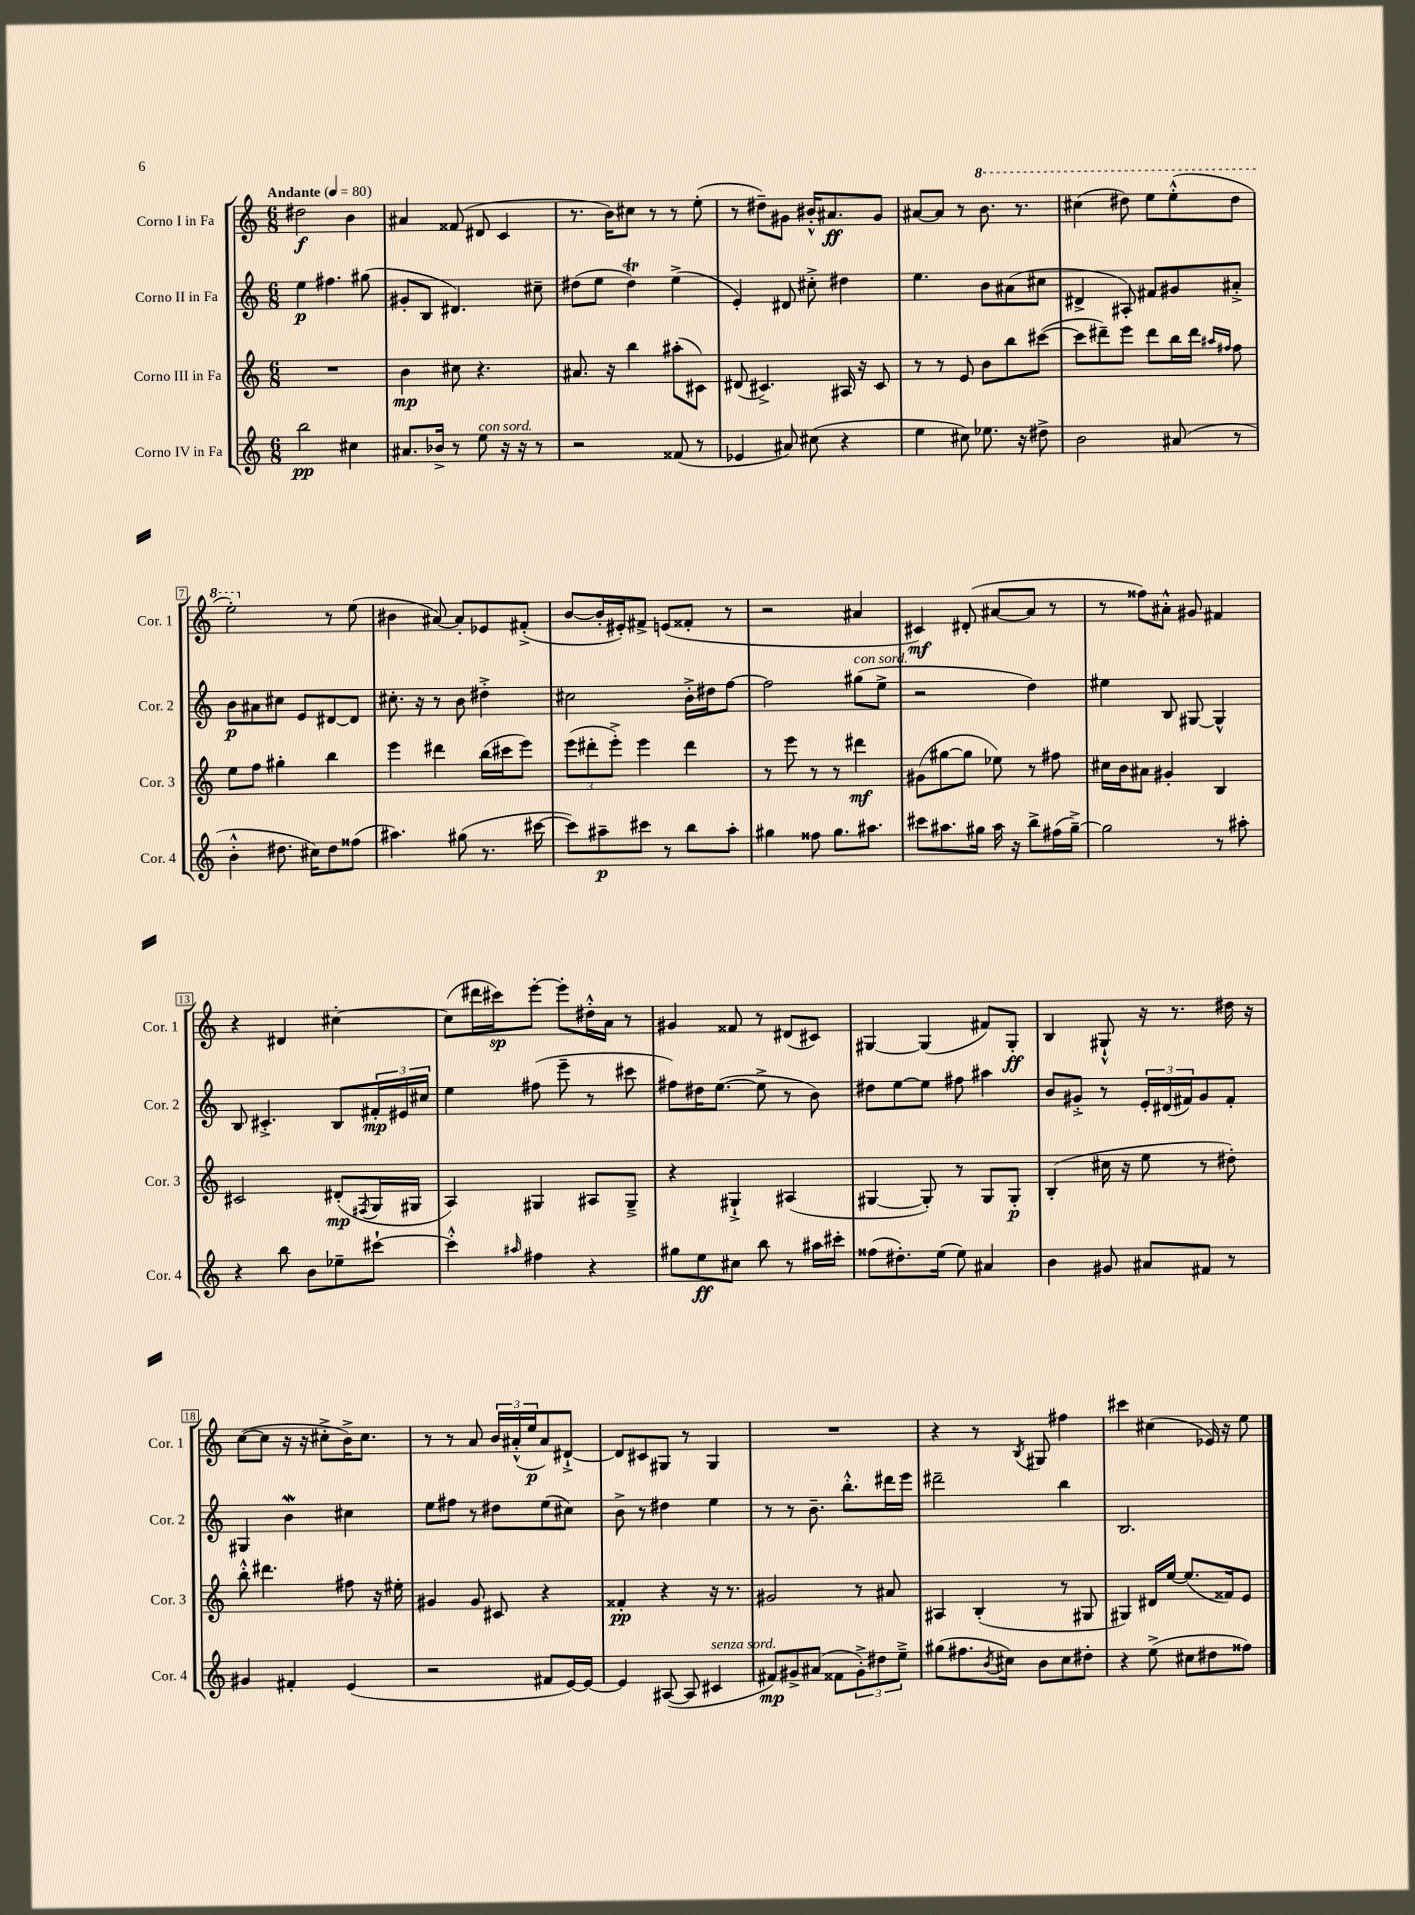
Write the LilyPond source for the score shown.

<<
\new StaffGroup <<
\new Staff = "s0" \with { instrumentName = "Corno I in Fa" shortInstrumentName = "Cor. 1" } {
    \clef treble \key c \major \numericTimeSignature \time 6/8 \tempo "Andante" 4 = 80
    dis''2\f b'4 |
    ais'4 fisis'8( dis'8 c'4 |
    r8. b'16) cis''8 r8 r8 e''8-.( |
    r8 dis''8--) gis'8 bis'16-.-^ ais'8.\ff gis'8 |
    ais'8~ ais'8 r8 \ottava #1 b''8. r8. |
    cis'''4( dis'''8) e'''8 e'''8-.-^( dis'''8 |
    e'''2-.) \ottava #0 r8 e''8( |
    bis'4 ais'8~) ais'8-. ees'8 fis'8-.->( |
    b'8~ b'16-. eis'16-.) fis'8-> e'8( fisis'8-. r8 |
    r2 ais'4 |
    cis'4\mf) dis'8-.( ais'8~ ais'8 r8 |
    r8 fisis''8) ais'8-.-^ gis'8 fis'4 |
    r4 dis'4 cis''4~-. |
    cis''8( dis'''16 cis'''16\sp) e'''8~-. e'''8-. dis''16-.-^ a'16 r8 |
    gis'4 fisis'8 r8 dis'8( cis'8) |
    gis4~ gis4( fis'8) gis8-.\ff |
    b4 gis8-!-^ r16 r8. dis''16 r16 |
    c''8~( c''8 r16 r16 cis''8-.-> b'16->) cis''8. |
    r8 r8 a'8 \tuplet 3/2 { b'16 ais'16-.-^( e''16\p } ais'8) dis'8~-!-> |
    dis'8 cis'8 gis8 r8 gis4 |
    R2. |
    r4 r8 \acciaccatura { b8 } gis8 fis''4 |
    cis'''4 cis''4( ees'16) r16 e''8 \bar "|." |
}
\new Staff = "s1" \with { instrumentName = "Corno II in Fa" shortInstrumentName = "Cor. 2" } {
    \clef treble \key c \major \numericTimeSignature \time 6/8
    e''4\p fis''4. gis''8( |
    gis'8-. b8 dis'4.) cis''8-- |
    dis''8( e''8 dis''4\trill) e''4->( |
    e'4-.) dis'8 cis''8-.-> dis''4 |
    e''4. b'8 ais'8( cis''8 |
    dis'4-> ais8-.) fis'8 gis'8 ais'8-.-> |
    b'8\p ais'8 cis''8 e'8 dis'8~ dis'8 |
    cis''8.-. r16 r8 b'8 dis''4-.-> |
    cis''2 b'16-.-> dis''16 f''8~ |
    f''2 gis''8^\markup { \italic "con sord." }( e''8-> |
    r2 d''4) |
    eis''4 b8 gis8~ gis4-^ |
    b8 cis'4.-.-> b8 \tuplet 3/2 { fis'16-.\mp eis'16 cis''16 } |
    e''4 fis''8( e'''8-- r8 cis'''8 |
    fis''8) dis''16 e''8.~( e''8-> r8 b'8) |
    dis''8 e''8~ e''8 fis''8 ais''4 |
    b'8 gis'8-.-> r8 \tuplet 3/2 { e'16-. dis'16( fis'16) } gis'8 fis'8-. |
    gis4 b'4\mordent cis''4 |
    e''8 fis''8 r8 dis''8 e''8( cis''8) |
    b'8-> r8 dis''4 e''4 |
    r8 r8 b'8.-- b''8.-.-^ dis'''16 e'''16 |
    dis'''2-- b''4 |
    b2. \bar "|." |
}
\new Staff = "s2" \with { instrumentName = "Corno III in Fa" shortInstrumentName = "Cor. 3" } {
    \clef treble \key c \major \numericTimeSignature \time 6/8
    R2. |
    b'4\mp cis''8 r4. |
    ais'8. r16 b''4 ais''8-.( cis'8) |
    dis'8( cis'4.->) ais16 r16 cis'8 |
    r8 r8 e'8 b'8 b''8 cis'''8~( |
    cis'''8 dis'''8--) e'''8 dis'''8 b''16 dis'''16 \grace { ais''16 fis''16 } fis''8 |
    e''8 f''8 gis''4-. b''4 |
    e'''4 dis'''4 b''16( cis'''16 e'''8) |
    \tuplet 3/2 { e'''8( dis'''8-. e'''8-.->) } e'''4 dis'''4 |
    r8 e'''8 r8 r8 dis'''4\mf |
    gis'8( gis''8~ gis''8 ees''8) r8 fis''8 |
    cis''16 b'16 ais'8 gis'4-. b4 |
    cis'2 dis'8-.\mp( \acciaccatura { fis8 } g16 gis16 |
    a4) gis4 ais8 gis8---> |
    r4 gis4-!-> ais4( |
    gis4~ gis8-.) r8 gis8 gis8-.\p |
    b4-.( cis''16 r16 e''8 r8 dis''8-.) |
    b''8-.-^ dis'''4. fis''8 r16 eis''16-. |
    gis'4 gis'8 cis'8 r4 |
    fisis'4-.\pp r4 r16 r8. |
    gis'2 r8 ais'8 |
    ais4 b4-.( r8 gis8 |
    gis4) dis'16 e''16~ e''8.( fisis'16) e'8 \bar "|." |
}
\new Staff = "s3" \with { instrumentName = "Corno IV in Fa" shortInstrumentName = "Cor. 4" } {
    \clef treble \key c \major \numericTimeSignature \time 6/8
    b''2\pp cis''4 |
    ais'8. bes'16-> r8 e''8^\markup { \italic "con sord." } r16 r16 r8 |
    r2 fisis'8( r8 |
    ees'4 ais'8) cis''8( r4 |
    e''4 cis''8) ees''8. r16 dis''8-> |
    b'2 ais'8( r8 |
    b'4-.-^ dis''8. cis''16) dis''8 fisis''8( |
    ais''4.) gis''8( r8. cis'''16~ |
    cis'''8) ais''8--\p cis'''8 r8 b''8 ais''8-. |
    gis''4 fisis''8 gis''8. ais''8. |
    cis'''8 ais''8. gis''16 ais''16 r16 b''8-> fis''16( gis''16~--->) |
    gis''2 r8 ais''8-. |
    r4 b''8 b'8 ees''8-- cis'''8~-! |
    cis'''4-.-^ \grace { ais''16 } fis''4 r4 |
    gis''8 e''8\ff cis''8 b''8 r8 ais''16 cis'''16-. |
    fisis''8( dis''8.-.) e''16( e''8) ais'4 |
    b'4 gis'8 ais'8 fis'8 r8 |
    gis'4 fis'4-. e'4( |
    r2 fis'8 e'16~) e'16~ |
    e'4 ais8~( ais8 cis'4^\markup { \italic "senza sord." } |
    fis'8\mp) gis'8-> ais'8( fisis'8 \tuplet 3/2 { gis'8-.->) dis''8 e''8---> } |
    gis''8( fis''8. \acciaccatura { b'8 } cis''16) b'8 cis''8 dis''8-. |
    r4 e''8->( cis''8 dis''8 fisis''8) \bar "|." |
}
>>
>>
\layout { \context { \Score \override BarNumber.stencil = #(make-stencil-boxer 0.1 0.3 ly:text-interface::print) } }
